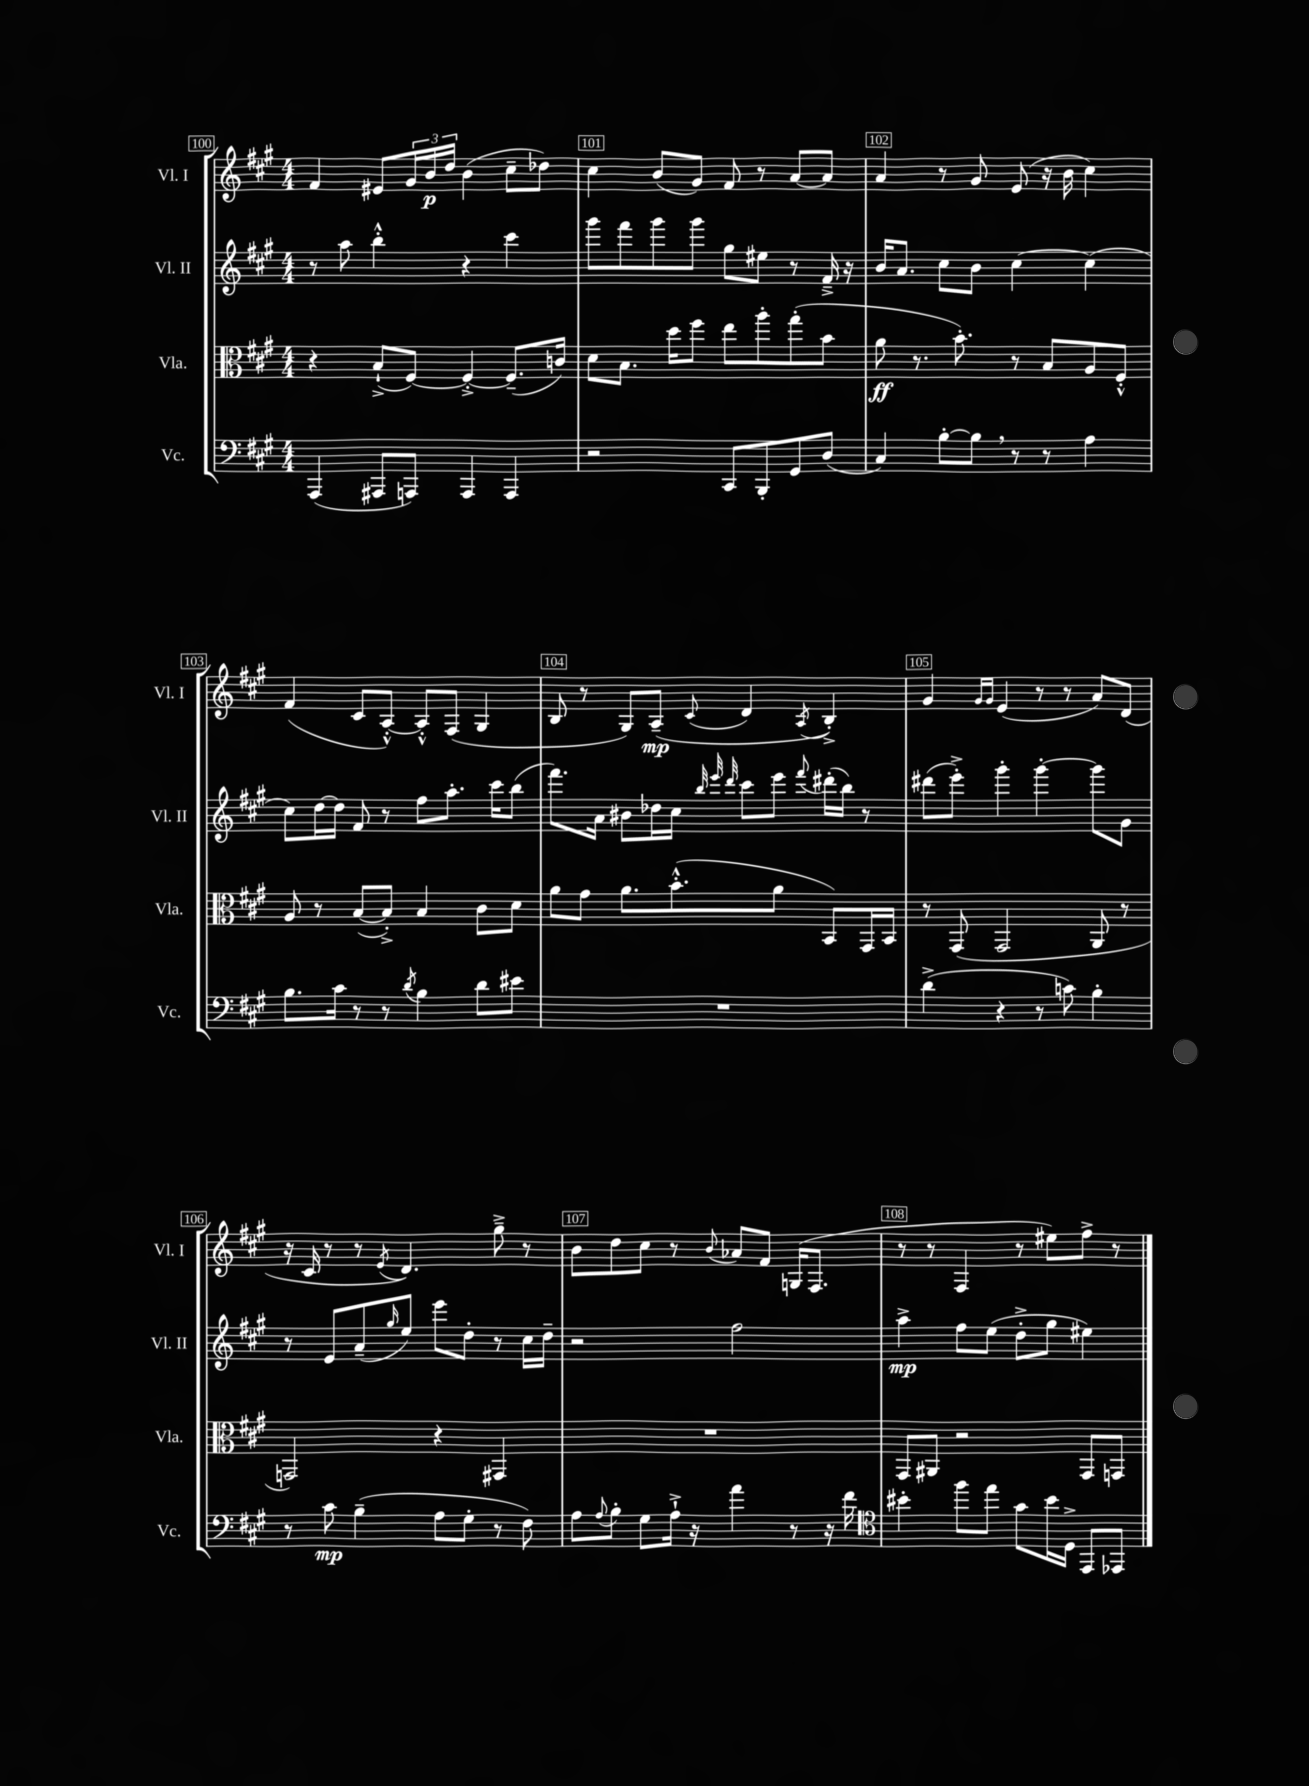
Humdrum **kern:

**kern	**dynam	**kern	**dynam	**kern	**dynam	**kern	**dynam
*part4	*part4	*part3	*part3	*part2	*part2	*part1	*part1
*staff4	*staff4	*staff3	*staff3	*staff2	*staff2	*staff1	*staff1
*I"Vc.	*	*I"Vla.	*	*I"Vl. II	*	*I"Vl. I	*
*I'Vc.	*	*I'Vla.	*	*I'Vl. II	*	*I'Vl. I	*
*clefF4	*	*clefC3	*	*clefG2	*	*clefG2	*
*k[f#c#g#]	*	*k[f#c#g#]	*	*k[f#c#g#]	*	*k[f#c#g#]	*
*M4/4	*	*M4/4	*	*M4/4	*	*M4/4	*
=100	=100	=100	=100	=100	=100	=100	=100
(4AAA/	.	4r	.	8r	.	4f#/	.
.	.	.	.	8aa\	.	.	.
8AAA#X/L	.	(8B`^/L	.	4bb'^^\	.	8e#X/L	.
8AAAn/J)	.	[8F#/J)	.	.	.	24g#/L	.
.	.	.	.	.	.	24b/	p
.	.	.	.	.	.	24dd/JJ	.
4AAA/	.	4F#'^/_	.	4r	.	(4b\	.
4AAA/	.	(8.F#~/L]	.	4ccc#\	.	8cc#~\L	.
.	.	.	.	.	.	8dd-X\J)	.
.	.	16cn/Jk)	.	.	.	.	.
=101	=101	=101	=101	=101	=101	=101	=101
2r	.	8d\L	.	8ggg#\L	.	4cc#\	.
.	.	8.B\J	.	8fff#\	.	.	.
.	.	.	.	8ggg#\	.	(8b/L	.
.	.	16dd\KL	.	.	.	.	.
.	.	8ff#\J	.	8ggg#\J	.	8g#/J)	.
8CC#/L	.	8ee\L	.	8gg#\L	.	8f#/	.
8BBB'/	.	8aa'\	.	8ee#X\J	.	8r	.
8GG#/	.	(8gg#'\	.	8r	.	[8a/L	.
(8D/J	.	8b\J	.	16f#~^/	.	8a/J]	.
.	.	.	.	16r	.	.	.
=102	=102	=102	=102	=102	=102	=102	=102
4C#/)	.	8a\	ff	16b/KL	.	4a/	.
.	.	.	.	8.a/J	.	.	.
.	.	8.r	.	.	.	.	.
[8B'\L	.	.	.	8cc#\L	.	8r	.
.	.	8.b'\)	.	.	.	.	.
8B,\J]	.	.	.	8b\J	.	8g#/	.
8r	.	8r	.	[4cc#\	.	(8e/	.
8r	.	8B/L	.	.	.	16r	.
.	.	.	.	.	.	16b\	.
4A\	.	8A/	.	(4cc#\]	.	4cc#\)	.
.	.	8F#'^^/J	.	.	.	.	.
!!LO:LB:g=z
=103	=103	=103	=103	=103	=103	=103	=103
8.B\L	.	8A/	.	8cc#\L)	.	(4f#/	.
.	.	8r	.	[16dd\L	.	.	.
16c#\Jk	.	.	.	16dd\JJ]	.	.	.
8r	.	([8B/L	.	8f#/	.	8c#/L	.
8r	.	8B'^/J])	.	8r	.	[8A'^^/J)	.
8qd/	.	.	.	.	.	.	.
4B\	.	4B/	.	8ff#\L	.	8A'^^/L]	.
.	.	.	.	8.aa'\J	.	(8F#/J	.
8d\L	.	8c#\L	.	.	.	4G#/	.
.	.	.	.	16ccc#\KL	.	.	.
8e#X\J	.	8d\J	.	(8bb\J	.	.	.
=104	=104	=104	=104	=104	=104	=104	=104
1r	.	8a\L	.	8.fff#\L)	.	8B/	.
.	.	8g#\J	.	.	.	8r	.
.	.	.	.	16a\Jk	.	.	.
.	.	8.a\L	.	8b#X\L	.	8G#/L)	.
.	.	.	.	16dd-X\L	.	(8A~/J	mp
.	.	(8.b'^^\	.	16cc#\JJ	.	.	.
.	.	.	.	32qqbb/	.	.	.
.	.	.	.	32qqeee/	.	.	.
.	.	.	.	32qqddd/	.	8qqc#/	.
.	.	.	.	8ccc#\L	.	4d/	.
.	.	8a\J	.	8eee\J	.	.	.
.	.	.	.	8qqfff#/	.	8qA/	.
.	.	8BB/L)	.	(16ddd#X'\LL	.	4B'^/)	.
.	.	.	.	16bb\JJ)	.	.	.
.	.	16GG#/L	.	8r	.	.	.
.	.	16BB/JJ	.	.	.	.	.
=105	=105	=105	=105	=105	=105	=105	=105
(4d^\	.	8r	.	(8ddd#X\L	.	4g#/	.
.	.	(8GG#/	.	8eee'^\J)	.	.	.
.	.	.	.	.	.	16qqg#/LL	.
.	.	.	.	.	.	16qqg#/JJ	.
4r	.	2GG#/	.	4ggg#'\	.	(4e/	.
8r	.	.	.	[4ggg#'\	.	8r	.
8cn\)	.	.	.	.	.	8r	.
4B'\	.	8AA/	.	8ggg#\L]	.	8a/L)	.
.	.	8r	.	8g#\J	.	(8d/J	.
!!LO:LB:g=z
=106	=106	=106	=106	=106	=106	=106	=106
8r	.	2GGn/)	.	8r	.	16r	.
.	.	.	.	.	.	16c#/	.
8c#\	mp	.	.	8e/L	.	8r	.
(4B~\	.	.	.	(8a~/	.	8r	.
.	.	.	.	16qqgg#/	.	8qe/	.
.	.	.	.	8ee/J)	.	4.d/)	.
8A\L	.	4r	.	8eee\L	.	.	.
8G#'\J	.	.	.	8dd'\J	.	.	.
8r	.	4GG#X/	.	8r	.	8gg#~^\	.
8F#\)	.	.	.	16cc#\LL	.	8r	.
.	.	.	.	16dd~\JJ	.	.	.
=107	=107	=107	=107	=107	=107	=107	=107
8A\L	.	1r	.	2r	.	8b\L	.
8qqA/	.	.	.	.	.	.	.
8B'\J	.	.	.	.	.	8dd\	.
8G#\L	.	.	.	.	.	8cc#\J	.
16A`^\Jk	.	.	.	.	.	8r	.
16r	.	.	.	.	.	.	.
.	.	.	.	.	.	8qqb/	.
4a\	.	.	.	2ff#\	.	8a-X/L	.
.	.	.	.	.	.	8f#/J	.
8r	.	.	.	.	.	(16Gn/KL	.
.	.	.	.	.	.	8.F#/J	.
16r	.	.	.	.	.	.	.
16f#\	.	.	.	.	.	.	.
=108	=108	=108	=108	=108	=108	=108	=108
*clefC4	*	*	*	*	*	*	*
4b#X'\	.	8GG#/L	.	4aa^\	mp	8r	.
.	.	8AA#X/J	.	.	.	8r	.
8ff#\L	.	2r	.	8ff#\L	.	4F#/	.
8ee\J	.	.	.	(8ee\J	.	.	.
8g#\L	.	.	.	8dd'^\L	.	8r	.
16b#\L	.	.	.	8gg#\J	.	8ee#X\L)	.
16D^\JJ	.	.	.	.	.	.	.
8EE/L	.	8GG#/L	.	4ee#X\)	.	8ff#^\J	.
8EE-X/J	.	8GGn/J	.	.	.	8r	.
==	==	==	==	==	==	==	==
*-	*-	*-	*-	*-	*-	*-	*-
